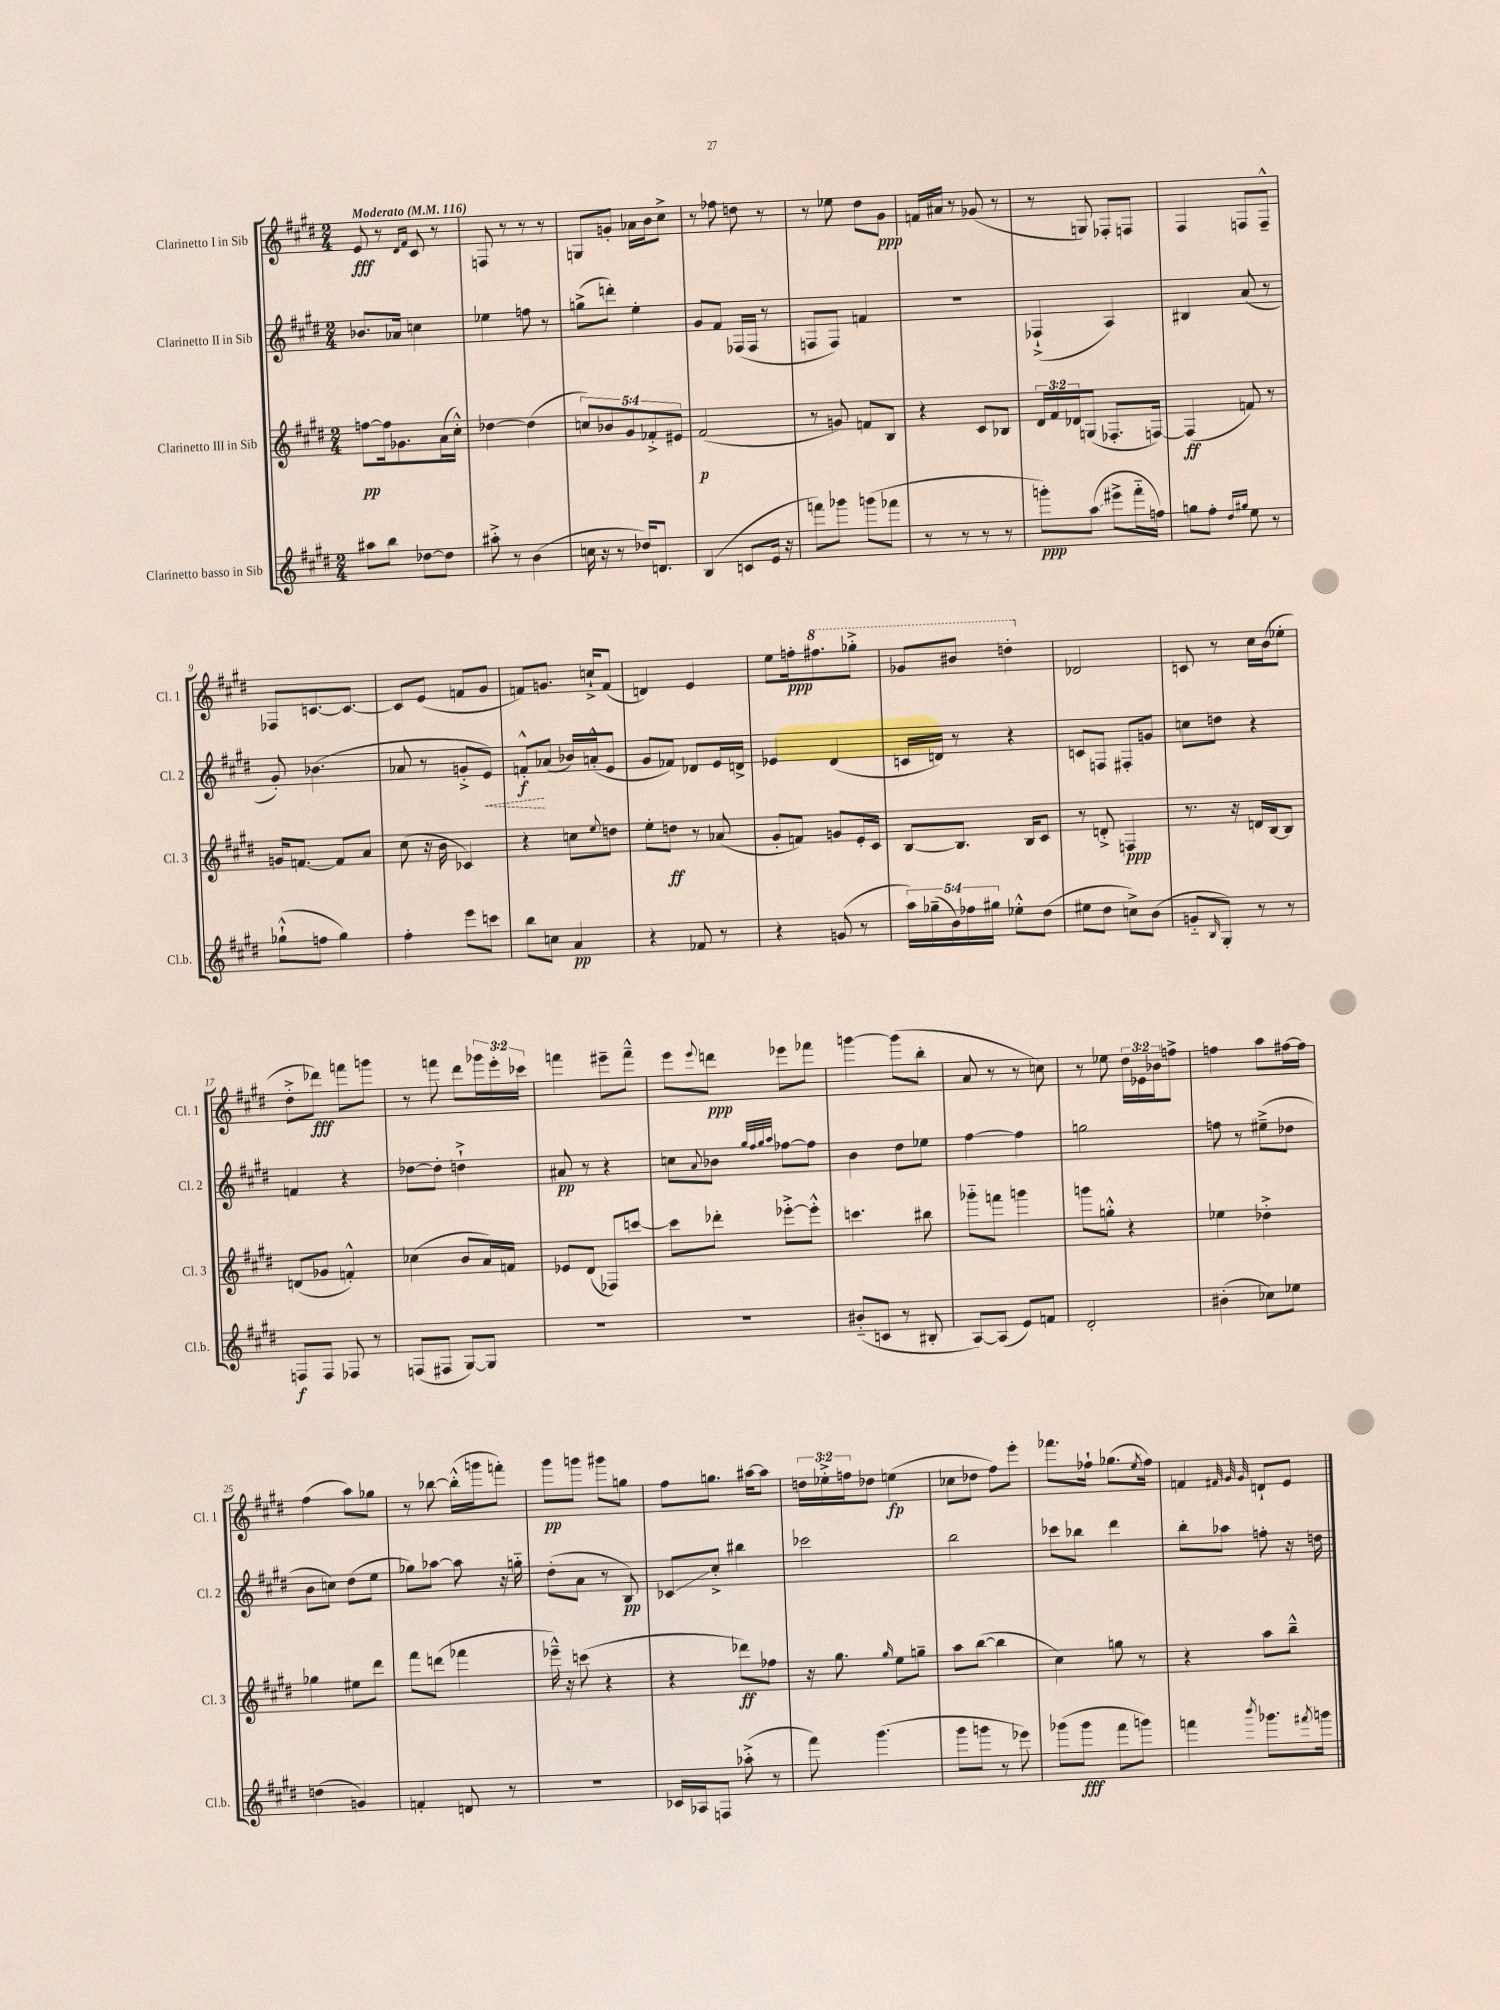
<<
\new StaffGroup <<
\new Staff = "s0" \with { instrumentName = "Clarinetto I in Sib" shortInstrumentName = "Cl. 1" } {
    \clef treble \key e \major \numericTimeSignature \time 2/4 \override Staff.TupletNumber.text = #tuplet-number::calc-fraction-text \tempo "Moderato" 4 = 116
    e'8\fff r8 \grace { dis'16 fis'16 } cis'8 r8 |
    f8 r8 r8 r8 |
    g8 g'8-. aes'16 b'16 cis''8-> |
    r8 fes''8 d''8 r8 |
    r8 ees''8 dis''8 gis'8\ppp |
    f'16 ais'16 r8 ges'8( r8 |
    r8 g8) fes8-. f8 |
    fis4 f8 f8---^ |
    fes8 c'8.~ c'8.~ |
    c'8 e'8( f'8 gis'8 |
    f'8) g'8. c''16-!-> f'8( |
    d'4) e'4 |
    e''8 f''16-.\ppp \ottava #1 fis'''!8. ges'''8-.-> |
    ges''8 bis''8 d'''4-. \ottava #0 |
    des'2 |
    c'8 r8 cis''16 b'16( ees''8-. |
    dis''8-.-> des'''8\fff) f'''8 g'''8 |
    r8 f'''8 dis'''8 \tuplet 3/2 { ges'''16 e'''16-. ces'''16 } |
    f'''4 eis'''8-- f'''8---^ |
    e'''8 \appoggiatura { e'''8 } d'''8\ppp ees'''8 fes'''8 |
    g'''4~ g'''8( b''8-. |
    a'8 r8 r8 c''8) |
    r8 ees''8 \tuplet 3/2 { dis''16 ees'16 bes'16 } f''8-> |
    f''4 a''8 fis''16~ fis''16 |
    fis''4( a''8) ges''8 |
    r8 bes''8~ bes''16-.-^( g'''16 f'''8-.) |
    gis'''8\pp g'''8 gis'''8 g''8 |
    fis''8 g''8. ais''16~ ais''8 |
    \tuplet 3/2 { d''16 ees''16-.-> f''16 } des''8 e''4\fp( |
    ces''8 des''8 fis''8) e'''8-. |
    fes'''8. fes''16-! ges''8.( \acciaccatura { e''8 } fes''16) |
    f'4 \grace { fis'32 gis'32 gis'32 } d'8-! e'8 \bar "|." |
}
\new Staff = "s1" \with { instrumentName = "Clarinetto II in Sib" shortInstrumentName = "Cl. 2" } {
    \clef treble \key e \major \numericTimeSignature \time 2/4
    bes'8. aes'16 c''4 |
    ees''4 f''8 r8 |
    g''8->( d'''8-.) e''4-. |
    gis'8 fis'8 fes16( fes16 r8 |
    f8 f8) f'4 |
    R2 |
    fes4-!->( a4) |
    bis4 a'8( r8 |
    gis'8-.) bes'4.( |
    aes'8 r8 g'8-.-> \once \override Hairpin.style = #'dashed-line e'8\<) |
    f'8-.-^\f\! aes'8( bes'16) a'16-.-^( e'8 |
    gis'8 fes'8) des'8 e'16 d'16-> |
    ees'4 dis'4( |
    c'16 d'16) r8 r4 |
    c'8 f8 fis8-. g'8 |
    c''8 d''8 r4 |
    f'4 r4 |
    des''8~ des''8-. d''4-!-> |
    ais'8\pp r8 r4 |
    c''8 \appoggiatura { a'8 } bes'8 \grace { gis''32 fis''32 gis''32 a''32 } fes''8~ fes''8 |
    b'4 dis''8 ees''8 |
    fis''4~ fis''4 |
    g''2 |
    f''8 r8 eis''8--->( des''8 |
    b'8 c''8) dis''8( e''8 |
    ges''8) aes''8~ aes''8 r16 g''16-_ |
    dis''8-.( a'8 r8 b8\pp) |
    ces'8\glissando cis''8-.-> bis''4 |
    ces'''2 |
    b''2 |
    ces'''8 bes''8 dis'''4 |
    b''8-. aes''8 f''8-. r16 d''16 \bar "|." |
}
\new Staff = "s2" \with { instrumentName = "Clarinetto III in Sib" shortInstrumentName = "Cl. 3" } {
    \clef treble \key e \major \numericTimeSignature \time 2/4 \override Staff.TupletNumber.text = #tuplet-number::calc-fraction-text
    f''8~\pp f''16 ges'8. a'16( cis''16-.-^) |
    des''4~ des''4( |
    \tuplet 5/4 { c''8) bes'8 gis'8 fes'8-.-> eis'8 } |
    fis'2\p( |
    r8 g'8) f'8 b8 |
    r4 cis'8 bes8 |
    \tuplet 3/2 { dis'16 fis'16 des'16 } g8( fes8.-. f16~) |
    f4\ff( f'8) r8 |
    g'16 f'8.~ f'8 a'8 |
    cis''8( r16 b'16 ces'4) |
    r4 c''8 \appoggiatura { e''8 } d''8 |
    e''8-. d''8\ff r8 aes'8( |
    gis'8-. f'8) g'8 e'16-. cis'16 |
    b8~ b8. b16 cis'8 |
    r8 d'8-.-> f4\ppp |
    r8. r16 d'16 b16~ b8 |
    d'8( ges'8 f'4-.-^) |
    ces''4( b'8 a'16) f'16 |
    ees'8 dis'8( fes8) c'''8~ |
    c'''8 des'''8-. ees'''8~-.-> ees'''8-.-^ |
    c'''4. bis''8 |
    ges'''8-_ f'''8 g'''4 |
    g'''8 g''8-.-^ r4 |
    ees''4 des''4-.-> |
    ges''4 eis''8 dis'''8 |
    fis'''8 d'''8( fes'''4 |
    ees'''16---^) r16 c'''8( r4 |
    r4 des'''8\ff) fes''8 |
    r16 gis''8. \grace { gis''16 } e''8 g''8-- |
    a''8 b''8~( b''4 |
    cis''4) g''8 r8 |
    r4 a''8 b''8---^ \bar "|." |
}
\new Staff = "s3" \with { instrumentName = "Clarinetto basso in Sib" shortInstrumentName = "Cl.b." } {
    \clef treble \key e \major \numericTimeSignature \time 2/4 \override Staff.TupletNumber.text = #tuplet-number::calc-fraction-text
    ais''8 b''8 des''8~ des''8 |
    ais''8-.-> r8 b'4( |
    c''16 r16 r8 des''16) d'8. |
    b4( c'8 e'16 r16 |
    f'''8) ges'''8 g'''8( fes'''8 |
    r8 r8 r8 r8 |
    g'''8-.\ppp) a''8\glissando( eis'''8-> fis'''16-_ f''16) |
    g''8 fis''8-. \grace { dis''16 gis''16 } e''8 r8 |
    ges''8-!-^( f''8 ges''4) |
    fis''4-. e'''8 c'''8 |
    b''8 c''8 a'4\pp |
    r4 fes'8 r8 |
    r4 g'8( r8 |
    \tuplet 5/4 { a''16) ges''16--( b'16) fes''16 gis''16 } ees''8-.-^ dis''8( |
    eis''8 dis''8 c''8->) b'8( |
    g'8-_ \grace { b16 } gis8-.) r8 r8 |
    f8\f f8 fes8 r8 |
    f8( fis8 gis8~) gis8 |
    R2 |
    R2 |
    bis'8-_( c'8 r8 bis8-. |
    a8~) a8( e'8) f'8 |
    dis'2-. |
    bis'4-.( ces''8) ees''8 |
    d''4( g'4) |
    f'4-. d'8 r8 |
    r2 |
    ces'16 aes16 f8 aes''8-.->( r8 |
    fis'''8) gis'''4.( |
    gis'''8 g'''8 r8 ees'''8) |
    ges'''8( ges'''8\fff fis'''8 g'''8) |
    f'''4 \acciaccatura { b'''8 } ges'''8. \acciaccatura { fis'''8 } g'''16 \bar "|." |
}
>>
>>
